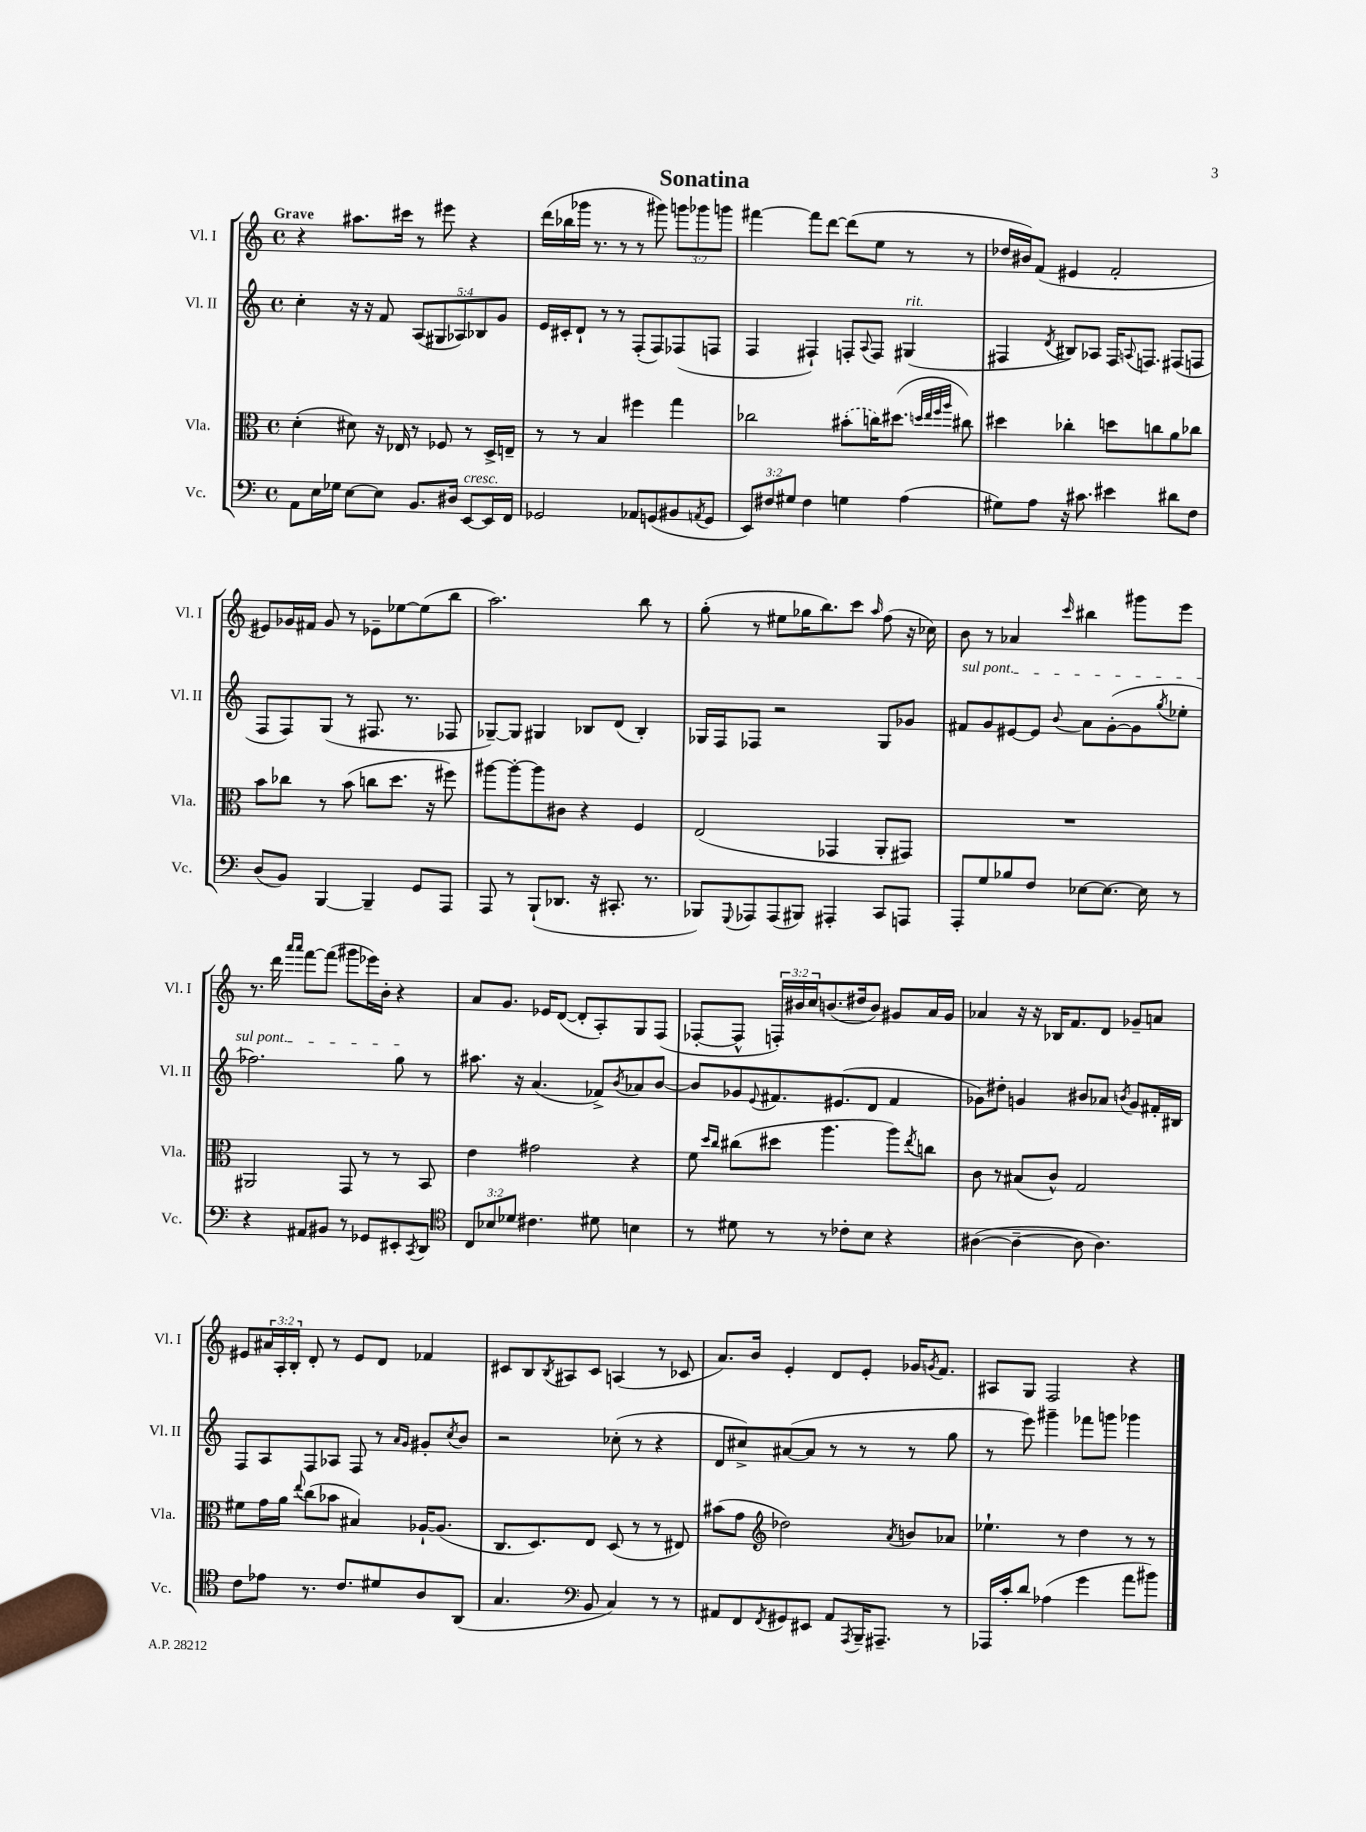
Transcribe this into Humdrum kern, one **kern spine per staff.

**kern	**kern	**kern	**kern
*staff4	*staff3	*staff2	*staff1
*clefF4	*clefC3	*clefG2	*clefG2
*k[]	*k[]	*k[]	*k[]
*M4/4	*M4/4	*M4/4	*M4/4
*met(c)	*met(c)	*met(c)	*met(c)
8AA	(4d'	4cc'	4r
16E	.	.	.
16G-	.	.	.
[8E	8d#)	16r	8.aa#
.	.	16r	.
8E]	16r	8f	.
.	16E-	.	16ccc#
8.BB	8r	(10A	8r
.	.	10G#	.
.	8F-	.	8eee#
16D#	.	.	.
.	.	10A-)	.
[8EE	8r	.	4r
.	.	10B-	.
16EE]	16D^	.	.
.	.	10g	.
16FF	16E~	.	.
=	=	=	=
2GG-	8r	16e	(16ddd
.	.	16c#'	16bb-
.	8r	8d`	16ggg-
.	.	.	8.r
.	4B	8r	.
.	.	8r	8r
8AA-	4ff#	(8F'	8r
(8GG	.	8F)	8ggg#)
8BB#	4gg	(8F-	12ggg
.	.	.	12ggg-
8qAA	.	.	.
8GG	.	8F	.
.	.	.	12ggg
=	=	=	=
12EE)	2cc-	4F	[4fff#
12F#	.	.	.
12G#	.	.	.
4F#	.	4F#`)	8fff#]
.	.	.	[8ddd
4G	(8b#'	8F'	(8ddd]
.	.	8qqA	.
.	16cc)	8F	8ee
.	(8.dd#	.	.
(4A	.	(4G#	8r
.	32qqdd	.	.
.	32qqee	.	.
.	32qqff	.	.
.	32qqaa	.	.
.	8cc#)	.	8r
=	=	=	=
8G#)	4dd#	4F#	16dd-
.	.	.	16b#)
8A	.	.	(8f
.	.	8qd	.
16r	4cc-'	8B#)	4e#
8.c#	.	.	.
.	.	8A-	.
4e#	8dd	16F#	2f'
.	.	8qqA	.
.	.	8.F	.
.	8cc	.	.
8d#	8a	(8F#	.
8F	8cc-	8F	.
=	=	=	=
(8D	8b	8F	8e#)
8BB)	8cc-	8F)	16g-
.	.	.	16f#
[4BBB	8r	(8G	8g-
.	(8b	8r	8r
4BBB~]	8cc	8.F#	8e-~
.	8.dd	.	[8ee-
.	.	8.r	.
8GG	.	.	(8ee-]
.	16r	.	.
8AAA	8ff#)	8F-	8bb
=	=	=	=
8AAA	[8aa#	[8G-~)	2.aa)
8r	8aa#'_	8G-]	.
(8BBB`	8aa#]	4G#	.
8.DD-	8c#	.	.
.	4r	8B-	.
16r	.	.	.
8.CC#'	.	(8d	.
.	4F	4B-')	8bb
8.r	.	.	.
.	.	.	8r
=	=	=	=
8BBB-)	(2E	16G-	(8gg'
.	.	16F	.
8qqGGG	.	.	.
8AAA-	.	8F-	8r
(8AAA-	.	2r	8ee#
8BBB#)	.	.	16gg-
.	.	.	8.bb)
4AAA#'	4GG-	.	.
.	.	.	8ccc
.	.	.	16qqaa
8CC	8AA'	8G-	(8ff
8AAA	8GG#)	8g-	16r
.	.	.	16cc-)
=	=	=	=
8AAA'	1r	8f#	8b
8G	.	8g	8r
8B-	.	[8e#	4a-
8F	.	8e#]	.
.	.	8qqb	16qqccc
[8E-	.	8a	4bb#
8.E-_	.	([8g'	.
.	.	8g]	8ggg#
16E-]	.	.	.
.	.	8qgg	.
8r	.	8ee-'	8eee
=	=	=	=
4r	2AA#	2.ff-)	8.r
.	.	.	16ddd
.	.	.	16qqaaa
.	.	.	16qqaaa
8AA#	.	.	[8fff
8BB#	.	.	(8fff]
8r	8GG	.	8ggg#
8GG-	8r	.	16eee-)
.	.	.	16b'
8EE#'	8r	8gg	4r
8qCC	.	.	.
8DD	8BB	8r	.
=	=	=	=
*clefC4	*	*	*
12C	4e	8.aa#	8a
12B-	.	.	.
.	.	.	8.g
12d-	.	.	.
.	.	16r	.
4.c#	2g#	(4.a	.
.	.	.	16e-
.	.	.	([8d
.	.	.	8d']
8d#	.	8f-^)	8A')
.	.	8qb	.
4B	4r	8a-	8G
.	.	[8b	(8F
=	=	=	=
8r	8f	8b]	[8F-'
.	16qqdd	.	.
.	16qqcc	.	.
8d#	(8cc#	8g-	8F-^^]
.	.	8qqe	.
8r	8dd#	8.f#	24F')
.	.	.	24b#
.	.	.	24cc
8r	4.aa	.	(8.b
.	.	(8.e#	.
8c-'	.	.	.
.	.	.	16dd#
8B	.	8d	8b)
4r	8aa)	4f#	8g#
.	8qee	.	.
.	8cc	.	16a
.	.	.	16g#
=	=	=	=
([4A#	8c	8g-)	4a-
.	8r	8dd#'	.
4A#~_	(8B#	4g	16r
.	.	.	16r
.	8c^^)	.	16B-
.	.	.	8.f
8A#]	2G	8b#	.
4.A#)	.	8a-	8d
.	.	8qb	.
.	.	8g	8g-~
.	.	16f#'	8a
.	.	16B#	.
=	=	=	=
8c	8f#	8F	8e#
8e-	16g	8A	24a#
.	.	.	24A'
.	16a	.	.
.	.	.	24B'
.	8qqee	.	.
8.r	(8cc	8F	8d'
.	8b-	8A-	8r
8.c	.	.	.
.	4B#)	8F	8e#
8d#	.	8r	8d
.	.	16qqa	.
.	.	16qqg	.
8A	[16A-`	8g#'	4f-
.	(8.A-]	.	.
.	.	8qcc	.
(8AA	.	8b	.
=	=	=	=
4.G	8.C	2r	8c#
.	.	.	8B
.	8.D)	.	.
.	.	.	8qB
.	.	.	8A#
*clefF4	*	*	*
8BB	8E	.	8c#
4C)	(8D	(8cc-'	(4A
.	8r	8r	.
8r	8r	4r	8r
8r	8E#)	.	8c-
=	=	=	=
8AA#	(8b#	8d	8.a)
8FF	8g	8cc#^)	.
.	.	.	16b
*	*clefG2	*	*
8qFF	.	.	.
8GG#	2dd-)	([8a#	4e'
8EE#	.	8a#]	.
8AA#	.	8r	8d
8qAAA	.	.	.
16BBB~	.	8r	8e'
8.AAA#~	.	.	.
.	8qa	.	.
.	8b	8r	16g-
.	.	.	8qg
.	.	.	8.f
8r	8a-	8gg	.
=	=	=	=
16AAA-	4.ee-`	8r	8A#
16c'	.	.	.
8d	.	8eee)	8G
(4A-	.	4ggg#~	2F
.	8r	.	.
4g	4dd	8fff-	.
.	.	8ggg	.
8a	8r	4ggg-	4r
8b#)	8r	.	.
==	==	==	==
*-	*-	*-	*-
